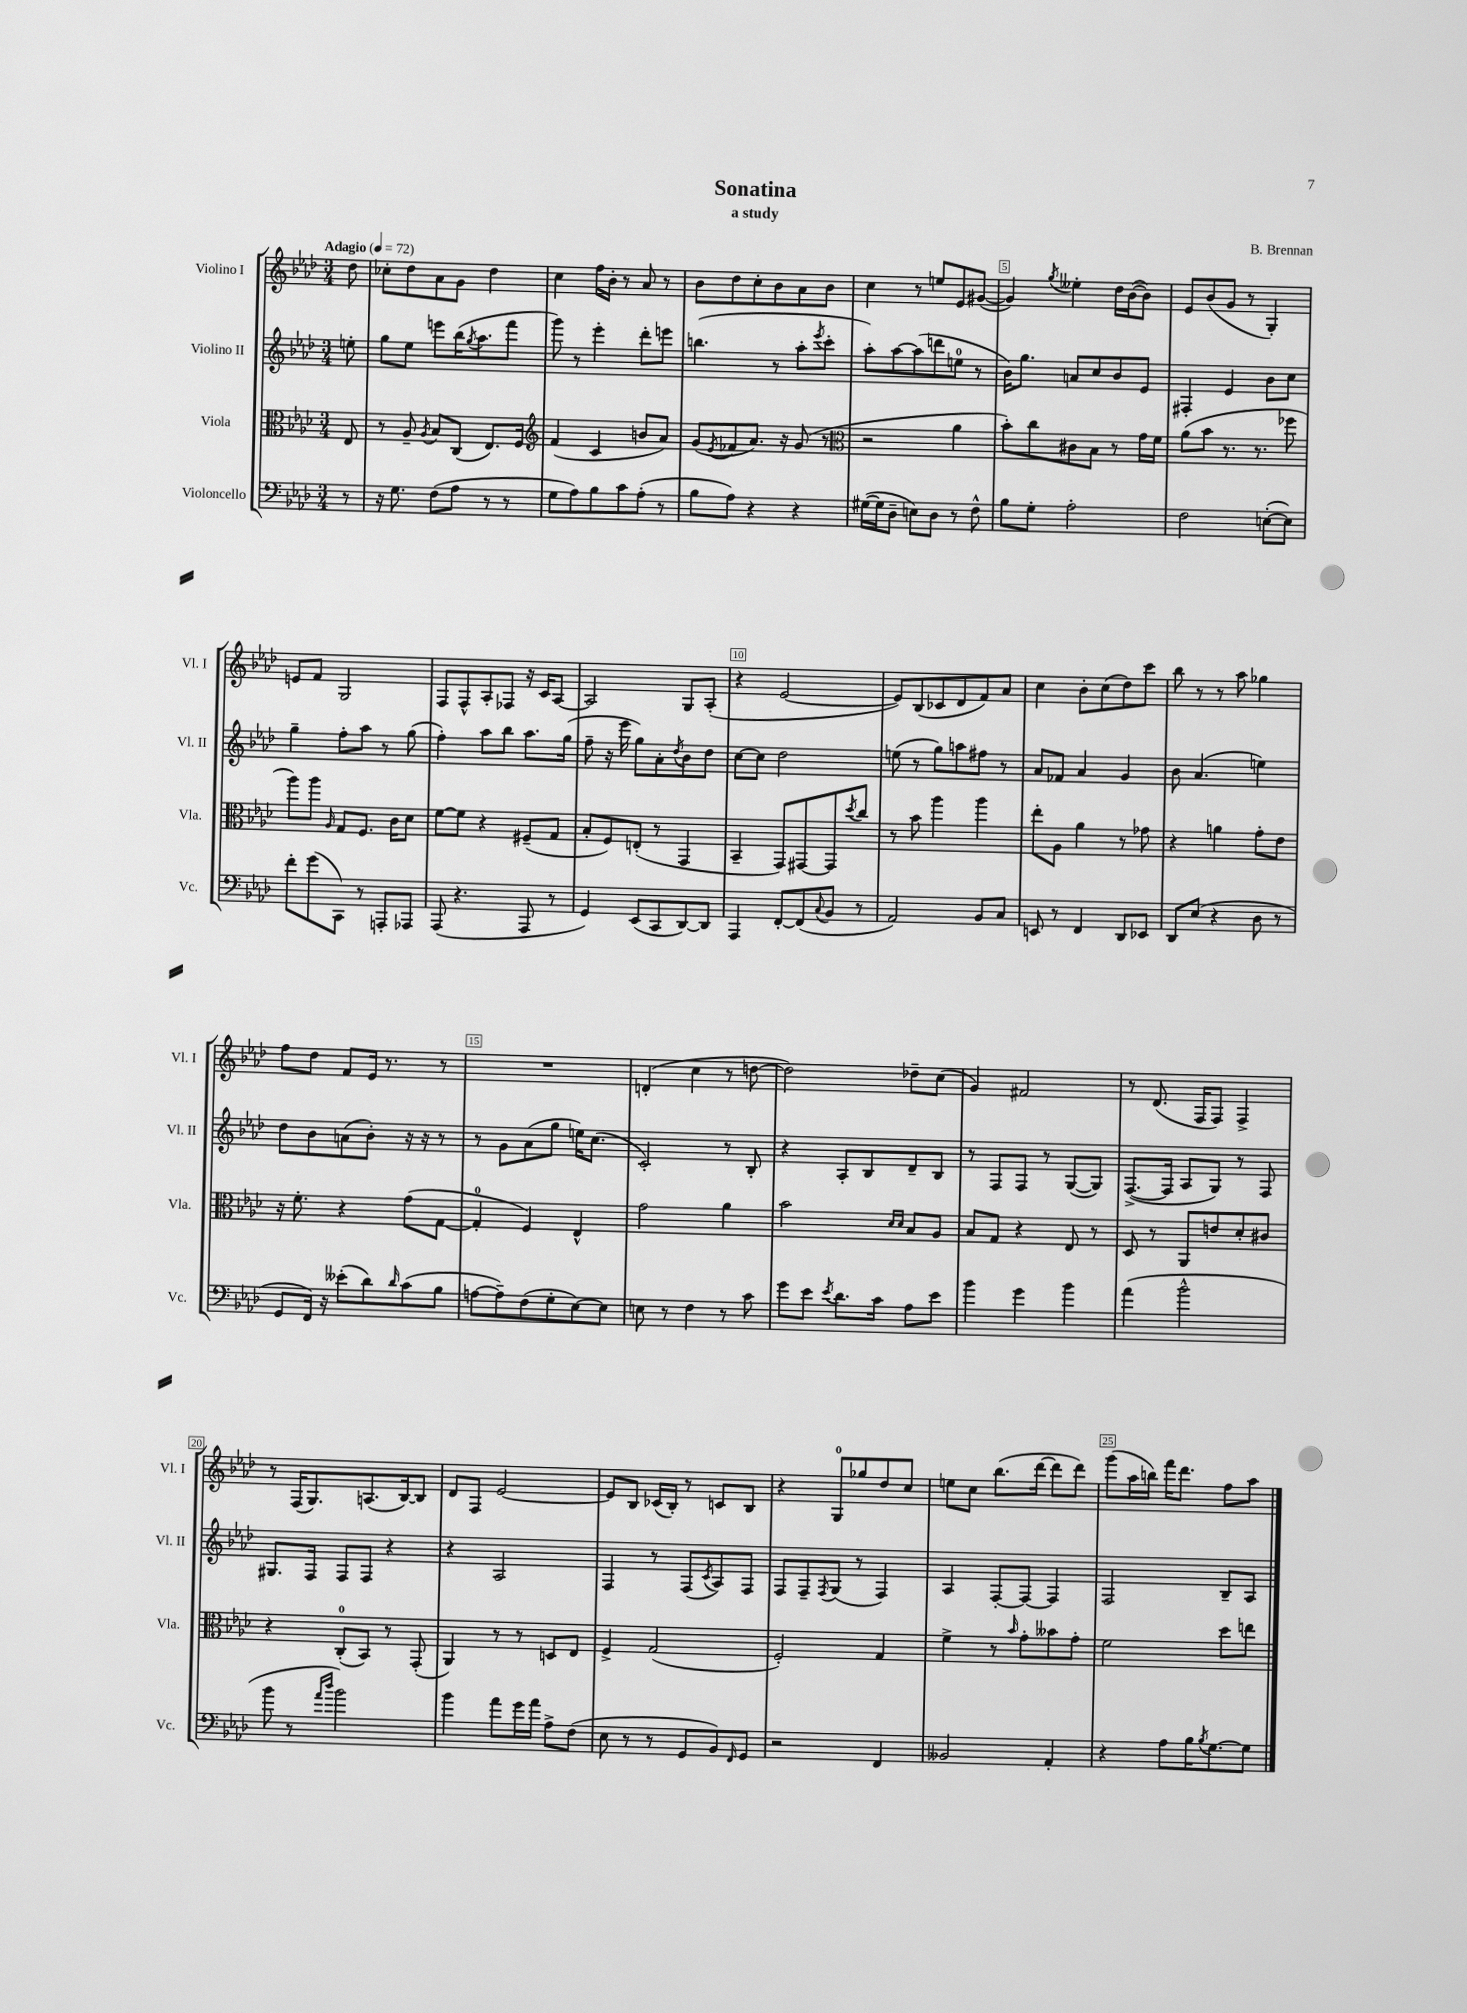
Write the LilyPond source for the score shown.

\header { title = "Sonatina" composer = "B. Brennan" subtitle = "a study" }
<<
\new StaffGroup <<
\new Staff = "s0" \with { instrumentName = "Violino I" shortInstrumentName = "Vl. I" } {
    \clef treble \key aes \major \numericTimeSignature \time 3/4 \partial 8 \tempo "Adagio" 4 = 72
    des''8 |
    ces''8-. des''8 aes'8 g'8 des''4 |
    c''4 f''16 bes'16-. r8 aes'8 r8 |
    bes'8 des''8 c''8-. bes'8 aes'8 bes'8 |
    c''4 r8 e''8 ees'8 gis'8~( |
    gis'4) \acciaccatura { g''8 } eeses''4-. des''16 bes'16~( bes'8) |
    ees'8 bes'8( g'8 r8 g4-.) |
    e'8 f'8 g2 |
    f8 f8-^ aes8-. fes8 r16 c'16 aes8~ |
    aes2 g8 aes8-.( |
    r4 ees'2~ |
    ees'8) bes8( ces'8 des'8 f'8) aes'8 |
    c''4 bes'8-. c''8( des''8) c'''8 |
    bes''8 r8 r8 aes''8 ges''4 |
    f''8 des''8 f'8 ees'16 r8. r8 |
    R2. |
    d'4-.( c''4 r8 d''8~ |
    d''2) des''8-- c''8( |
    g'4) fis'2 |
    r8 des'8.( f16 f8) f4-> |
    r8 f16( g8.) a8.( bes16~) bes8 |
    des'8 f8 ees'2~ |
    ees'8 bes8 ces'16( bes16-.) r8 c'8 bes8 |
    r4 g8-0 ges''8 des''8 c''8 |
    e''8 c''8 bes''8.( des'''16~ des'''8 des'''8) |
    g'''8( aes''16 b''16) f'''16 des'''8. f''8 aes''8 \bar "|." |
}
\new Staff = "s1" \with { instrumentName = "Violino II" shortInstrumentName = "Vl. II" } {
    \clef treble \key aes \major \numericTimeSignature \time 3/4 \partial 8
    e''8-. |
    g''8 ees''8 e'''8 bes''16( \acciaccatura { g''8 } aes''8. f'''8 |
    g'''8) r8 ees'''4-. des'''8-. e'''8 |
    b''4.( r8 aes''8-. \acciaccatura { ees'''8 } c'''8-. |
    aes''8-.) aes''8~ aes''8( d'''8 e''8-0 r8 |
    bes'16) g''8. a'8 c''8 bes'8 ees'8 |
    fis4-. ees'4 bes'8 c''8 |
    g''4-- f''8-. aes''8 r8 g''8( |
    f''4-.) aes''8 bes''8 aes''8. g''16( |
    f''8-- r16 ees'''16 g''8) aes'8-. \acciaccatura { des''8 } bes'8 des''8 |
    c''8~ c''8 des''2 |
    e''8( r8 g''8) a''8 fis''8 r8 |
    aes'8 fes'8 aes'4 g'4 |
    bes'8 aes'4.( e''4) |
    des''8 bes'8 a'8( bes'8-.) r16 r16 r8 |
    r8 g'8 aes'8( g''8 e''16) c''8.( |
    c'2-.) r8 bes8-. |
    r4 aes8-. bes8 des'8-- bes8 |
    r8 f8 f8 r8 g8~( g8) |
    f8.~->( f16 aes8 g8) r8 f8 |
    gis8. f16 f8 f8 r4 |
    r4 aes2 |
    f4 r8 f8( \acciaccatura { c'8 } aes8) f8 |
    f8 f8-- \acciaccatura { f8 } g8( r8 f4) |
    aes4 f8~-. f8~ f4 |
    f2 bes8-- aes8 \bar "|." |
}
\new Staff = "s2" \with { instrumentName = "Viola" shortInstrumentName = "Vla." } {
    \clef alto \key aes \major \numericTimeSignature \time 3/4 \partial 8
    ees8 |
    r8 aes8-- \acciaccatura { aes8 } bes8 c8( ees8.) f16 |
    \clef treble f'4( c'4 b'8 aes'8) |
    g'8( \acciaccatura { ees'8 } fes'8 aes'8.) r16 g'8( r8 |
    \clef alto r2 aes'4 |
    bes'8-.) c''8 cis'8 bes8 r8 g'16 f'16 |
    aes'8( bes'8 r8. r8. fes''8 |
    aes''8) aes''8 \grace { aes16 } g8 f8. c'16 des'8 |
    f'8~ f'8 r4 fis8--( g8 |
    bes8-. f8) e8-.( r8 g,4 |
    bes,4-- g,8) gis,8~ gis,8 \acciaccatura { des''8 } c''8 |
    r8 bes'8 aes''4 aes''4 |
    ees''8-. aes8 aes'4 r8 ges'8 |
    r4 a'4 g'8-. ees'8 |
    r16 f'8.-. r4 g'8( g8~ |
    g4-0-. f4) ees4-^ |
    g'2 aes'4 |
    bes'2 \grace { des'16 des'16 } bes8 aes8 |
    bes8 g8 r4 ees8 r8 |
    des8 r8 aes,8 e'8 des'8-. cis'8 |
    r4 c8-0-.( bes,8) r8 g,8-.( |
    aes,4) r8 r8 d8 ees8 |
    f4-> g2( |
    f2-.) g4 |
    f'4-> r8 \grace { bes'16 } g'8-. beses'8 g'8-. |
    f'2 des''8 e''8 \bar "|." |
}
\new Staff = "s3" \with { instrumentName = "Violoncello" shortInstrumentName = "Vc." } {
    \clef bass \key aes \major \numericTimeSignature \time 3/4 \partial 8
    r8 |
    r16 g8. f8( aes8 r8 r8 |
    g8 aes8) bes8 c'8 aes8-.( r8 |
    bes8 aes8) r4 r4 |
    gis16~( gis16 des8-- e8) des8 r8 f8-^ |
    bes8 g8-. aes2-. |
    f2 e8~-.( e8) |
    f'8-. g'8( c,8) r8 a,,8-. aes,,8 |
    aes,,8( r4. aes,,8 r8 |
    g,4) ees,8( c,8 des,8~) des,8 |
    aes,,4 f,8~-. f,8( \appoggiatura { c8 } bes,8 r8 |
    aes,2) bes,8 c8 |
    e,8 r8 f,4 des,8 ees,8 |
    des,8 ees8( r4 des8 r8 |
    g,8 f,16) r16 eeses'8-.( des'8) \grace { des'16 } c'8( bes8 |
    a8~ a8--) f8( g8-. ees8~) ees8 |
    e8 r8 f4 r8 c'8 |
    g'8 ees'8 \acciaccatura { ees'8 } des'8. c'16 aes8 ees'8 |
    bes'4 g'4 bes'4 |
    aes'4( bes'2-^ |
    bes'8 r8 \grace { aes'16 des''16 } bes'2) |
    bes'4 aes'8 g'16 aes'16 aes8-> f8( |
    ees8 r8 r8 g,8 bes,8) \grace { f,16 } g,8 |
    r2 f,4 |
    beses,2 aes,4-. |
    r4 aes8 bes16 \acciaccatura { bes8 } g8.~ g8 \bar "|." |
}
>>
>>
\layout { \context { \Score \override BarNumber.break-visibility = ##(#f #t #t) barNumberVisibility = #(every-nth-bar-number-visible 5) \override BarNumber.stencil = #(make-stencil-boxer 0.1 0.3 ly:text-interface::print) } }
